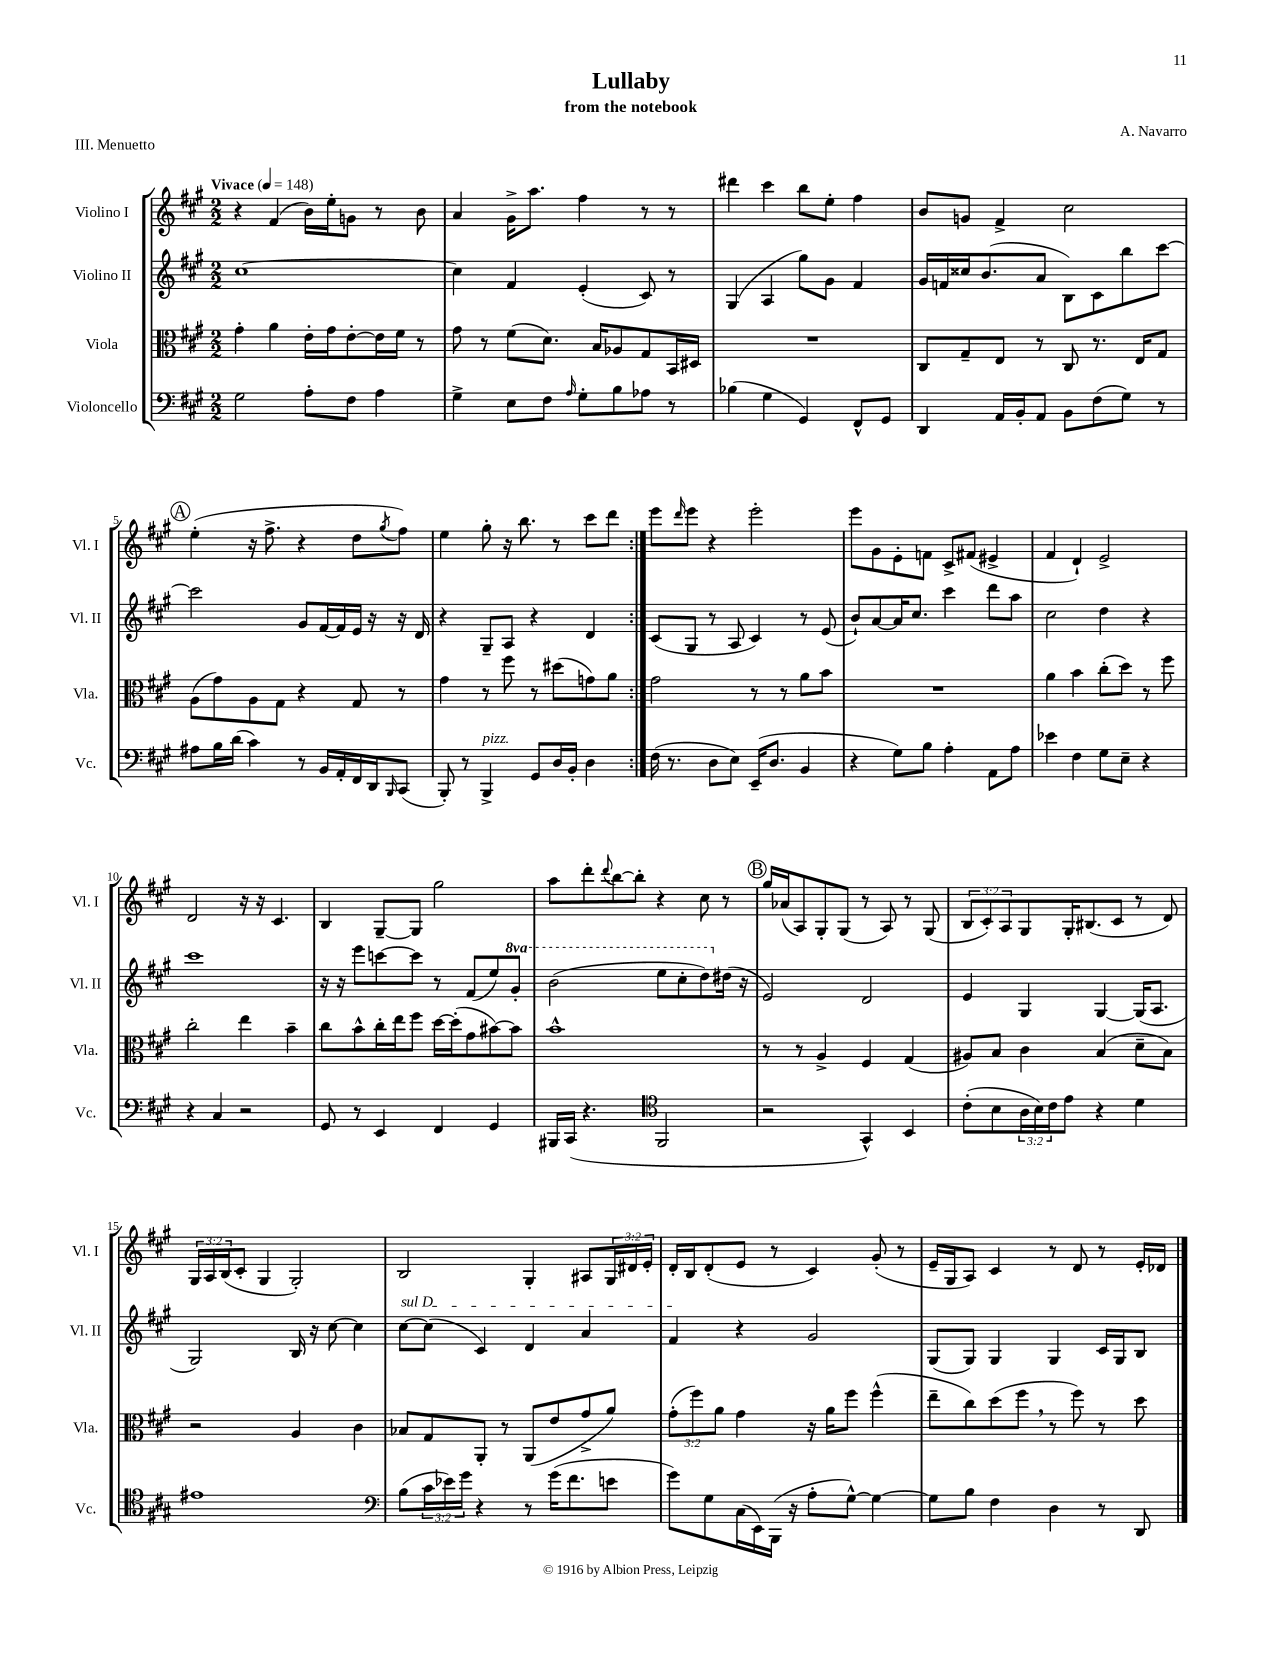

**kern	**kern	**kern	**kern
*staff4	*staff3	*staff2	*staff1
*clefF4	*clefC3	*clefG2	*clefG2
*k[f#c#g#]	*k[f#c#g#]	*k[f#c#g#]	*k[f#c#g#]
*M2/2	*M2/2	*M2/2	*M2/2
*MM148	*MM148	*MM148	*MM148
2G#\	4g#'\	[1cc#	4r
.	4a\	.	(4f#/
8A'\L	16e'\LL	.	16b\LL)
.	16g#\J	.	16ee'\J
8F#\J	[8e'\	.	8g\J
4A\	16e\]L	.	8r
.	16f#\JJ	.	.
.	8r	.	8b\
=	=	=	=
4G#^\	8g#\	4cc#\]	4a/
.	8r	.	.
8E\L	(8f#\L	4f#/	16g#^\LK
.	.	.	8.aa\J
8F#\J	8.d\J)	.	.
16qqA/	.	.	.
8G#'\L	.	(4e'/	4ff#\
.	16B/LK	.	.
8B\	8A-/	.	.
8A-\J	8G#/	8c#/)	8r
8r	16BB/L	8r	8r
.	16D#/JJ	.	.
=	=	=	=
(4B-\	1r	(4G#/	4ddd#\
4G#\	.	4A/	4ccc#\
4GG#/)	.	8gg#\L)	8bb\L
.	.	8g#\J	8ee'\J
8FF#^^/L	.	4f#/	4ff#\
8GG#/J	.	.	.
=	=	=	=
4DD/	8C#/L	16g#/LL	8b/L
.	.	16f/	.
.	8G#~/	16cc##/J	8g/J
.	.	(8.b/	.
16AA/LL	8E/J	.	4f#^/
16BB'/J	.	.	.
8AA/J	8r	8a/J	.
8BB\L	8C#/	8B\L)	2cc#\
(8F#\	8.r	8c#\	.
8G#\J)	.	8bb\	.
.	16E/LK	.	.
8r	8G#/J	[8ccc#\J	.
=	=	=	=
8A#\L	(8A\L	2ccc#\]	(4ee'\
16B\L	8g#\)	.	.
(16d\JJ	.	.	.
4c#\)	8A\	.	16r
.	.	.	8.ff#^\
.	8G#\J	.	.
8r	4r	8g#/L	4r
16BB/LL	.	[16f#/L	.
16AA'/	.	16f#/]	.
16FF#/	8G#/	16e/JJ	8dd\L
16DD/J	.	16r	.
16qqBBB/	.	.	8qgg#/
(8CC#/J	8r	16r	8ff#\J)
.	.	16d/	.
=	=	=	=
8BBB'/)	4g#\	4r	4ee\
8r	.	.	.
4BBB^/	8r	8G#~/L	8gg#'\
.	8ff#\	8A/J	16r
.	.	.	8.bb\
8GG#/L	8r	4r	.
16D/L	(8dd#\L	.	8r
16BB'/JJ	.	.	.
4D\	8g\)	4d/	8ccc#\L
.	8a\J	.	8ddd\J
=:|!	=:|!	=:|!	=:|!
(16F#\	2g#\	(8c#/L	8eee\L
8.r	.	.	.
.	.	.	16qqddd/
.	.	8G#/J	8eee\J
8D\L	.	8r	4r
8E\J)	.	8A/	.
(16EE~/LK	8r	4c#/)	2eee'\
8.D/J	.	.	.
.	8r	.	.
4BB/	8a\L	8r	.
.	8b\J	(8e/	.
=	=	=	=
4r	1r	8b`/L)	8eee\L
.	.	[8a/	8g#\
8G#\L)	.	16a/]K	8e'\
.	.	8.cc#/J	.
8B\J	.	.	8f\J
4A'\	.	4ccc#\	8c#^/L
.	.	.	(8f#/J
8AA\L	.	8ddd\L	4e#^/
8A\J	.	8aa\J	.
=	=	=	=
4e-\	4a\	2cc#\	4f#/
4F#\	4b\	.	4d`/)
8G#\L	(8cc#'\L	4dd\	2e^/
8E~\J	8dd\J)	.	.
4r	8r	4r	.
.	8ff#\	.	.
=	=	=	=
4r	2cc#'\	1ccc#	2d/
4C#/	.	.	.
2r	4ee\	.	16r
.	.	.	16r
.	.	.	4.c#/
.	4b~\	.	.
=	=	=	=
8GG#/	8cc#\L	16r	4B/
.	.	16r	.
8r	8b^^\	8eee\L	.
4EE/	16cc#'\L	[8ccc\	[8G#~/L
.	16ee\J	.	.
.	8ff#\J	8ccc\]J	8G#/]J
4FF#/	[16dd\LL	8r	2gg#\
.	(16dd'\]J	.	.
.	8g#\	(8f#/L	.
4GG#/	[8b#\)	8ee/)	.
.	8b#\]J	8gg#'/J	.
=	=	=	=
16BBB#/LL	1b^^	(2bb\	8aa\L
(16CC#/JJ	.	.	.
4.r	.	.	8ddd'\
.	.	.	8qqddd/
.	.	.	[8bb\
.	.	.	8bb'\]J
*clefC4	*	*	*
2FF#/	.	8eee\L	4r
.	.	8ccc#'\	.
.	.	8ddd\)	8cc#\
.	.	(16dd#\Jk	8r
.	.	16r	.
=	=	=	=
2r	8r	2e/)	16gg#/LL
.	.	.	(16a-/J
.	8r	.	8A/)
.	4A^/	.	8G#'/
.	.	.	(8G#/J
4GG#^^/)	4F#/	2d/	8r
.	.	.	8A/)
4BB/	(4G#/	.	8r
.	.	.	(8G#/
=	=	=	=
(8c#'\L	8A#/L)	4e/	12B/L
.	.	.	12c#'/)
8B\	8B/J	.	.
.	.	.	12A/
24A\L	4c#\	4G#/	8G#/
24B\)	.	.	.
24c#\J	.	.	.
8e\J	.	.	16G#'/K
.	.	.	(8.B#/
4r	(4B/	[4G#/	.
.	.	.	8c#/J
4d\	8d~\L	(16G#/]LK	8r
.	.	8.A/J	.
.	8B\J)	.	8d/)
=	=	=	=
1e#	2r	2G#/)	24G#/LL
.	.	.	24A/
.	.	.	(24B/J
.	.	.	8c#'/J
.	.	.	4G#/
.	4A/	16B/	2G#'/)
.	.	16r	.
.	.	[8cc#\	.
.	4c#\	4cc#\]	.
=	=	=	=
*clefF4	*	*	*
(8B\L	8B-/L	[8cc#\L	2B/
24c#\L	8G#/	(8cc#\]J	.
24e-\)	.	.	.
24g#\JJ	.	.	.
4r	8AA'/J	4c#/)	.
.	8r	.	.
8r	(8AA/L	4d/	4G#'/
(16g#\LK	8e/	.	.
8.f#\	.	.	.
.	8g#^/	4a/	8A#/L
8e\J	8a/J)	.	24G#/L
.	.	.	24d#/
.	.	.	24e'/JJ
=	=	=	=
8g#\L)	(12g#'\L	4f#/	16d'/LL
.	.	.	16B/J
.	12ff#\)	.	.
8G#\	.	.	(8d'/
.	12a\J	.	.
(16C#\L	4g#\	4r	8e/J
16EE\)	.	.	.
(16BBB\JJ	.	.	8r
16r	.	.	.
8A'\L	16r	2g#/	4c#/)
.	16a\LK	.	.
[8G#^^\J)	8ff#\J	.	.
4G#\_	(4ff#^^\	.	(8g#'/
.	.	.	8r
=	=	=	=
8G#\]L	8ee~\L	(8G#/L	16e~/LL
.	.	.	16G#/J
8B\J	8cc#\)	8G#/J)	8A/J)
4F#\	(8dd\	4G#/	4c#/
.	8ff#\J	.	.
4D\	8r	4G#/	8r
.	8ff#\)	.	8d/
8r	8r	16c#/LL	8r
.	.	16G#/J	.
8DD/	8dd\	8B/J	16e'/LL
.	.	.	16d-/JJ
==	==	==	==
*-	*-	*-	*-
